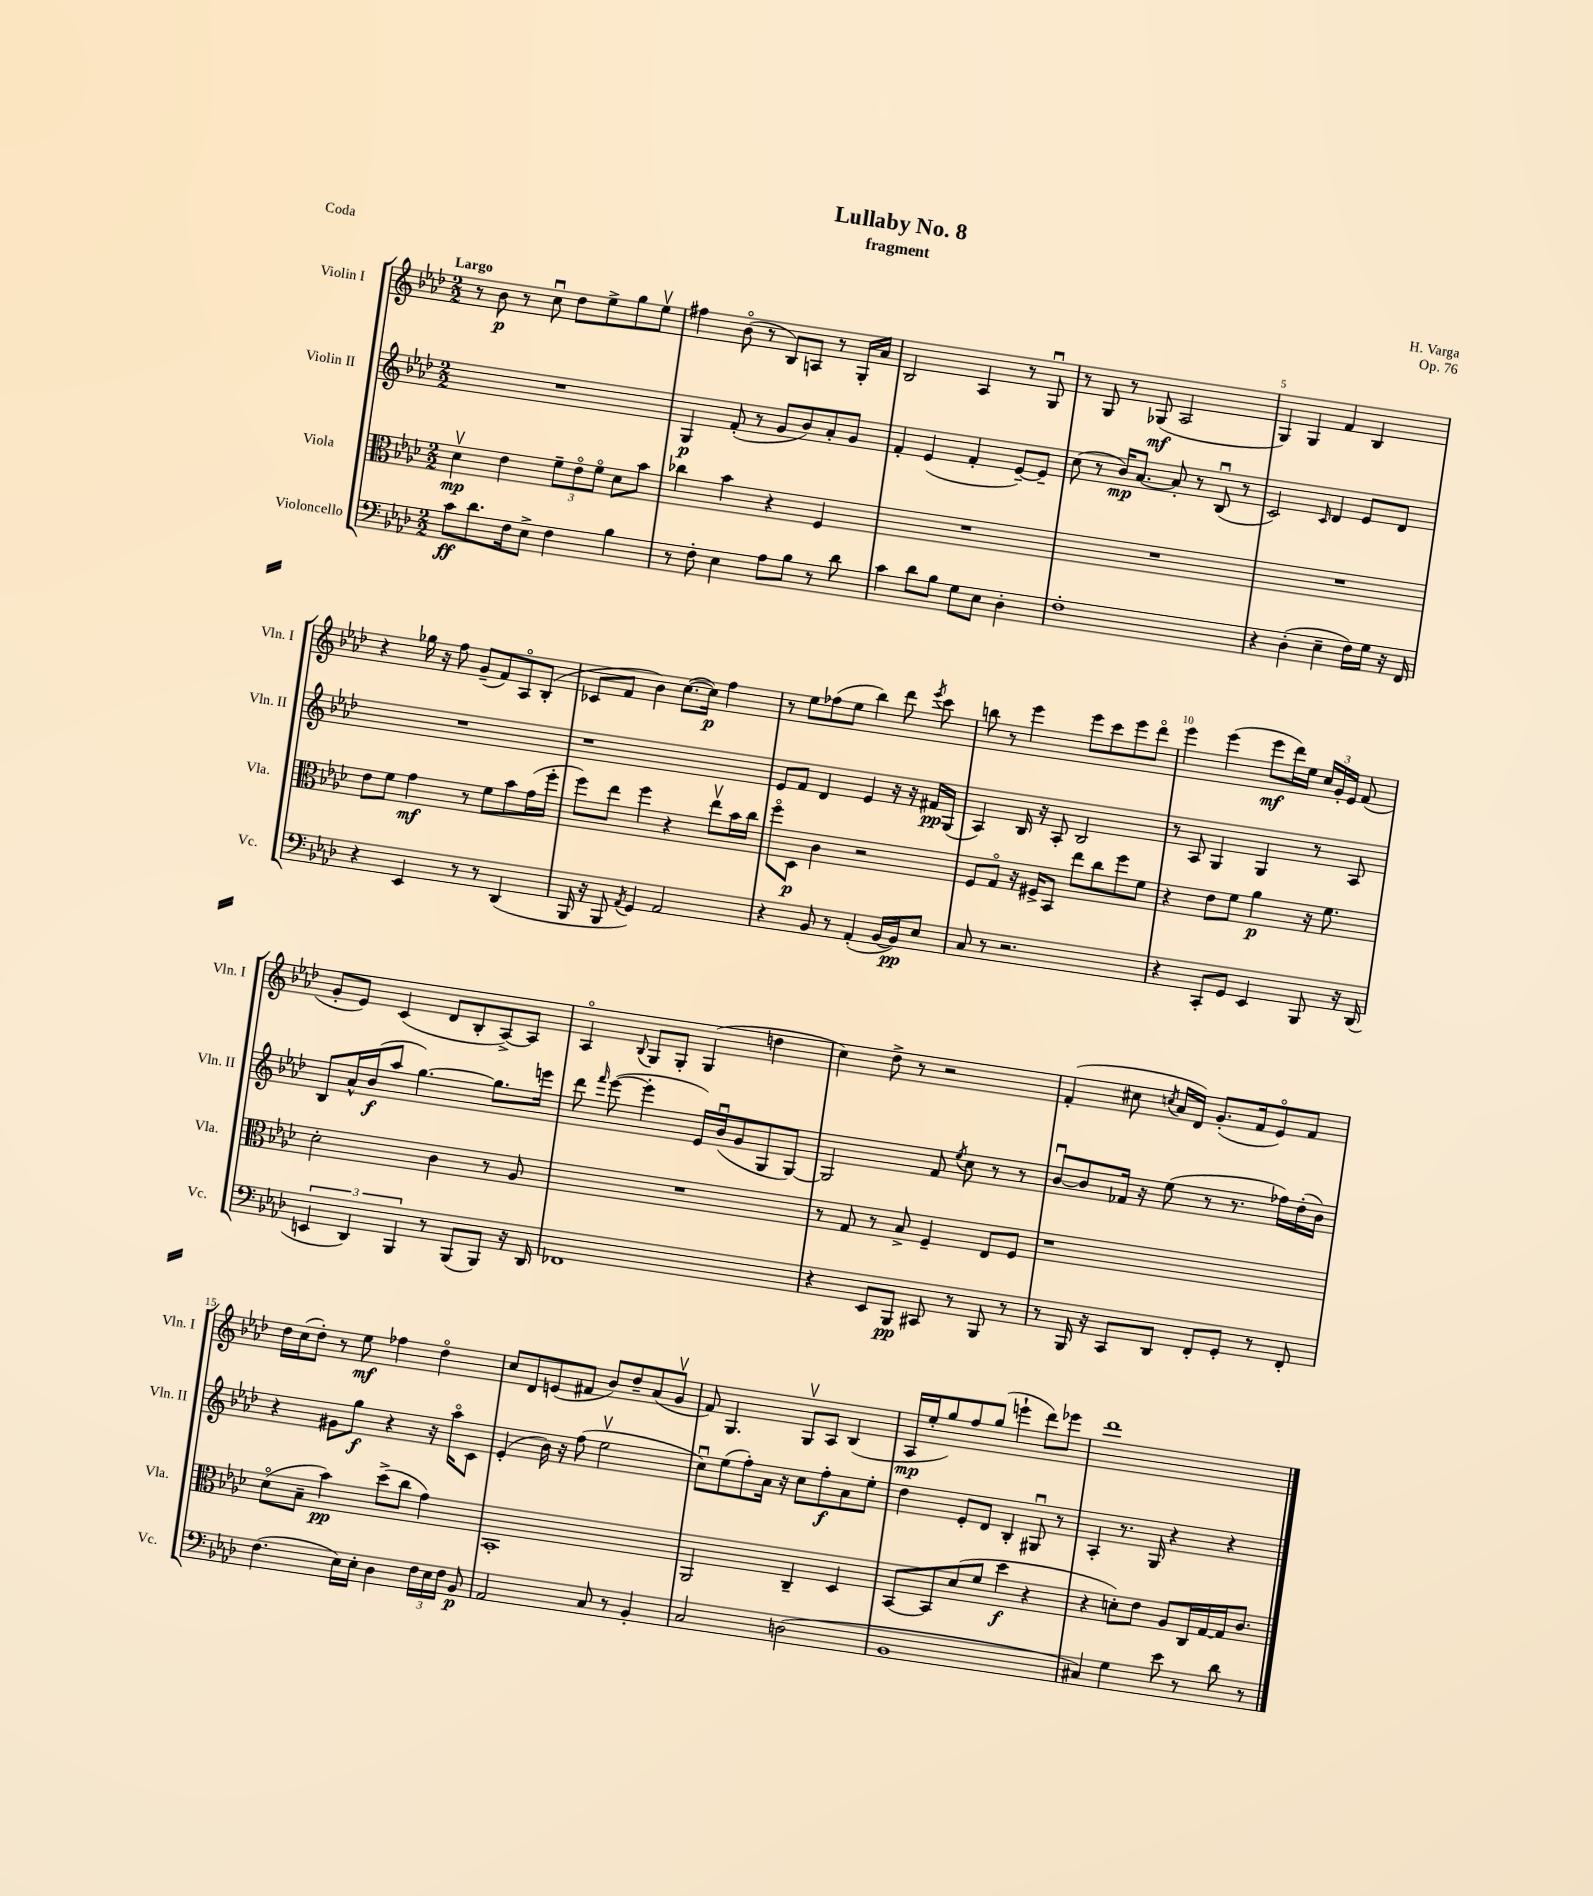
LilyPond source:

\header { title = "Lullaby No. 8" composer = "H. Varga" subtitle = "fragment" opus = "Op. 76" piece = "Coda" }
<<
\new StaffGroup <<
\new Staff = "s0" \with { instrumentName = "Violin I" shortInstrumentName = "Vln. I" } {
    \clef treble \key aes \major \numericTimeSignature \time 2/2 \tempo "Largo"
    \autoBeamOff r8 bes'8\p r8 c''8\downbow des''8[ ees''8-> g''8 ees''8]\upbow |
    fis''4 bes'8\flageolet( r8 bes8[) a8] r8 g16[-. aes'16] |
    bes2 aes4 r8 g8\downbow |
    r8 g8 r8 ges8\mf( aes2 |
    g4) g4 f'4 bes4 |
    r4 ges''16 r16 f''8 g'8[--( f'8) aes8\flageolet bes8]-.( |
    ces'8[ f'8] bes'4) c''8.[~( c''16]\p) f''4 |
    r8 ees''8[ fes''8( ees''8] bes''4) des'''8 \acciaccatura { ees'''8 } c'''8 |
    b''8 r8 ees'''4 ees'''8[ c'''8 ees'''8 des'''8]\flageolet |
    ees'''4 ees'''4( ees'''8[\mf des'''16) ees''16] \tuplet 3/2 { c''16[ g'16-. ees'16] } f'8( |
    g'8[-. ees'8]) c'4( des'8[ bes8-. aes8~->) aes8] |
    aes4\flageolet \appoggiatura { bes8 } g8[ g8]-. g4( d''4 |
    c''4) des''8-> r8 r2 |
    f'4-.( cis''8 \acciaccatura { c''8 } aes'16[ des'16]) g'8.[-.( f'16 ees'8\flageolet) f'8] |
    des''16[ c''16( des''8]-.) r8 ees''8\mf fes''4 des''4\flageolet |
    c''8[ des'8 e'8( fis'8] bes'8[) des''8-- aes'8( g'8]\upbow |
    f'8) g4. g8[\upbow aes8] bes4( |
    aes16[\mp ees''16-. g''8) f''8 g''8]( e'''4-! des'''8[) ees'''8] |
    des'''1 \bar "|." |
}
\new Staff = "s1" \with { instrumentName = "Violin II" shortInstrumentName = "Vln. II" } {
    \clef treble \key aes \major \numericTimeSignature \time 2/2
    \autoBeamOff R1 |
    g4\p f'8-.( r8 g'8[ bes'8) aes'8-. g'8] |
    f'4-. ees'4( f'4-. ees'8[~--) ees'8]-- |
    c''8( r8 bes'16[\mp) aes'8.]~ aes'8-. r8 bes8\downbow( r8 |
    c'2) \grace { c'16 } des'4 ees'8[ des'8] |
    R1 |
    r1 |
    ees'8[ f'8] des'4 ees'4 r16 r16 fis'16[\pp g16]( |
    aes4) bes16 r16 aes8-. bes2 |
    r8 aes8 g4 g4 r8 aes8 |
    bes8[ aes'16-^ bes'16\f( aes''8] g''4.~) g''8.[ e'''16] |
    des'''8 \grace { f'''16 } ees'''8~( ees'''4-. ees'16[) bes'16\downbow( g'8 g8 g8]~) |
    g2 f'8 \acciaccatura { ees''8 } c''8 r8 r8 |
    bes'8[~\downbow bes'8 fes'16] r16 ees''8( r8 r8. fes''16[) des''16-.( bes'16]) |
    r4 gis'8[ g''8]\f r4 r16 aes''16[\flageolet c'8] |
    ees'4-.( bes'16) r16 f''8( ees''2\upbow |
    c''8[\downbow) ees''8( f''8-.) aes'16] r16 c''8[ f''8-.\f aes'8 ees''8]-. |
    des''4 ees'8[-. des'8] bes4-. gis8\downbow r8 |
    aes4-. r8. g16 r4 r4 \bar "|." |
}
\new Staff = "s2" \with { instrumentName = "Viola" shortInstrumentName = "Vla." } {
    \clef alto \key aes \major \numericTimeSignature \time 2/2
    \autoBeamOff des'4\upbow\mp ees'4 \tuplet 3/2 { f'8[-- ees'8\flageolet f'8]\flageolet } des'8[ bes'8] |
    ces''4 bes'4 r4 f4 |
    R1 |
    R1 |
    R1 |
    ees'8[ f'8] g'4\mf r8 f'8[ bes'8 g'16( f''16]-. |
    f''8[) ees''8] f''4 r4 ees''8[\upbow bes'16 c''16] |
    f''8[\flageolet des8]\p c'4 r2 |
    f8[ g8]\flageolet r16 fis16[-> bes,8] ees''8[ c''8 f''8 f'8] |
    r4 ees'8[ f'8] aes'4\p r16 f'8. |
    des'2-. c'4 r8 aes8 |
    R1 |
    r8 g8 r8 bes8-> f4-- ees8[ f8] |
    r1 |
    des'8[\flageolet( bes8]-- bes'4\pp) des''8[->( c''8] g'4) |
    bes,1-. |
    aes,2 c4-- des4 |
    bes,8[~ bes,8 des'8( f'8] des''4\f r4 |
    r4 d'8[-.) ees'8] aes8[ c16 g16~ g16 c'8.] \bar "|." |
}
\new Staff = "s3" \with { instrumentName = "Violoncello" shortInstrumentName = "Vc." } {
    \clef bass \key aes \major \numericTimeSignature \time 2/2
    \autoBeamOff c'8[\ff des'8. f16 ees8]-> f4 bes4 |
    r8 f8-. ees4 aes8[ bes8] r8 des'8 |
    c'4 des'8[ bes8] g8[ ees8] des4-. |
    f1-. |
    r4 des4-.( ees4-- f16[) g16] r16 f,16 |
    r4 ees,4 r8 r8 des,4( |
    bes,,16 r16 bes,,8 \acciaccatura { aes,8 } g,4) aes,2 |
    r4 bes,8 r8 aes,4-.( bes,16[~ bes,16\pp) ees8] |
    c8 r8 r2. |
    r4 c,8[-. g,8] ees,4 bes,,8 r16 des,16( |
    \tuplet 3/2 { e,4 des,4) bes,,4 } r8 bes,,8[( bes,,8]) r16 des,16 |
    fes,1 |
    r4 ees,8[ bes,,8]\pp cis,8 r8 bes,,8 r8 |
    r8 bes,,16 r16 c,8[ des,8] f,8[-. g,8]-. r8 f,8-. |
    f4.( ees16[) ees16]-. des4 \tuplet 3/2 { f16[ ees16 f16] } bes,8\p |
    aes,2 c8 r8 bes,4-. |
    c2 d2( |
    bes,1 |
    cis4) g4 ees'8 r8 des'8 r8 \bar "|." |
}
>>
>>
\layout { \context { \Score \override BarNumber.break-visibility = ##(#f #t #t) barNumberVisibility = #(every-nth-bar-number-visible 5) } }
